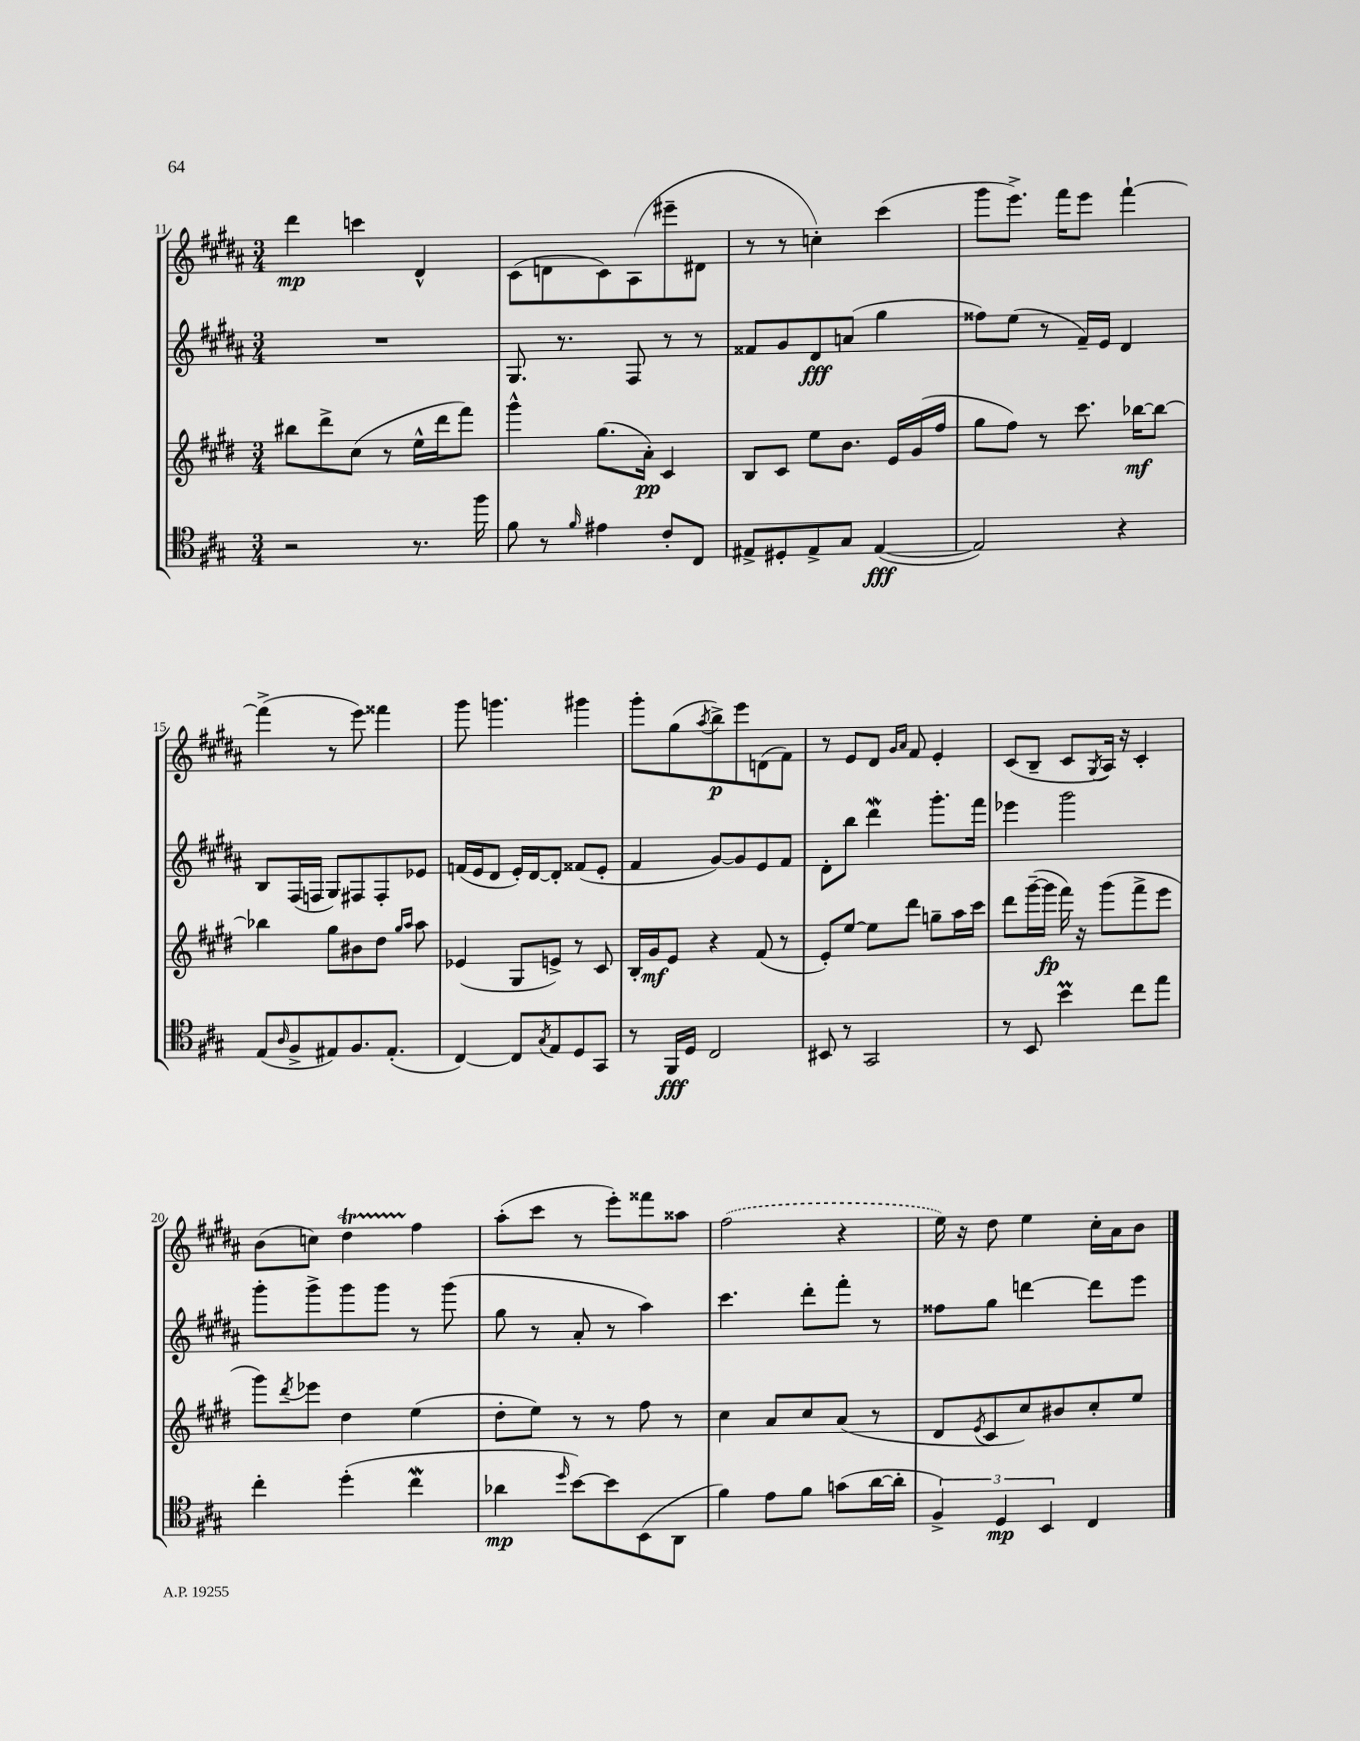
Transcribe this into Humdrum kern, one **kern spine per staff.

**kern	**kern	**kern	**kern
*staff4	*staff3	*staff2	*staff1
*clefC4	*clefG2	*clefG2	*clefG2
*k[f#c#g#]	*k[f#c#g#d#]	*k[f#c#g#d#a#]	*k[f#c#g#d#a#]
*M3/4	*M3/4	*M3/4	*M3/4
2r	8bb#	2.r	4ddd#
.	8ddd#^	.	.
.	(8cc#	.	4ccc
.	8r	.	.
8.r	16ee^^	.	4d#^^
.	16ddd#	.	.
.	8fff#)	.	.
16ff#	.	.	.
=	=	=	=
8f#	4ggg#^^	8.G#	(8c#
8r	.	.	8d
.	.	8.r	.
16qqf#	.	.	.
4e#	(8.gg#	.	8c#)
.	.	8F#	(8A#
.	16a')	.	.
8c#'	4c#	8r	8eee#~
8C#	.	8r	8d#
=	=	=	=
8E#^	8B	8f##	8r
8D#'	8c#	8g#	8r
8E#^	8ee	8d#	4cc')
8G#	8.b	(8a	.
([4E#	.	4gg#	(4ccc#
.	16e	.	.
.	(16g#	.	.
.	16ff#	.	.
=	=	=	=
2E#])	8gg#	8ff##)	8ggg#
.	8ff#)	(8ee	8.eee^)
.	8r	8r	.
.	.	.	16fff#
.	8.ccc#	16f#~)	8eee
.	.	16e	.
4r	.	4d#	[4fff#`
.	[16bb-	.	.
.	8bb-_	.	.
=	=	=	=
(8E	4bb-]	8B	(4fff#^]
16qqA	.	.	.
8F#^	.	(16F#	.
.	.	16F	.
8E#)	8gg#	8G#)	8r
8.F#	8b#	8F#	8eee)
.	8dd#	8F#'	4fff##
(8.E#'	.	.	.
.	16qqgg#	.	.
.	16qqaa	.	.
.	8aa	8e-	.
=	=	=	=
[4C#)	(4e-	(16f	8ggg#
.	.	16e	.
.	.	8d#	4.ggg
8C#]	8G#	16e')	.
.	.	[16d#	.
8qG#	.	.	.
8E	8e^)	8d#']	.
8D	8r	(8f##	4ggg#
8GG#	8c#	8e'	.
=	=	=	=
8r	16B'	4f#	8ggg#'
.	16g#	.	.
16FF#	8e	.	(8gg#
16D	.	.	.
.	.	.	8qaa#
2C#	4r	[8g#)	8bb^)
.	.	8g#]	8eee
.	(8f#	8e	(8d
.	8r	8f#	8f#)
=	=	=	=
8BB#	8e')	8d#'	8r
8r	[8ee	8bb	8e
2GG#	8ee]	4ddd#	8d#
.	.	.	16qqg#
.	.	.	16qqa#
.	8ddd#	.	8f#
.	8gg~	8.ggg#'	4e'
.	16aa	.	.
.	16ccc#	16fff#	.
=	=	=	=
8r	8ddd#	4eee-	(8c#
8BB	([16ggg#~	.	8B~
.	16ggg#]	.	.
4b	16fff#)	2ggg#	8c#
.	16r	.	.
.	.	.	8qG#
.	(8ggg#	.	16A#)
.	.	.	16r
8cc#	8fff#^	.	4c#'
8ee	8eee	.	.
=	=	=	=
4cc#'	8ggg#)	8ggg#'	(8b
.	8qddd#	.	.
.	8eee-	8ggg#^	8cc)
(4dd'	4dd#	8ggg#	4dd#
.	.	8ggg#	.
4cc#	(4ee	8r	4ff#
.	.	(8ggg#	.
=	=	=	=
4a-	8dd#'	8gg#	(8aa#'
.	8ee)	8r	8ccc#
16qqdd	.	.	.
[8b)	8r	8a#'	8r
8b]	8r	8r	8eee')
(8BB	8ff#	4aa#)	8fff##
8AA	8r	.	8aa##
=	=	=	=
4f#)	4cc#	4.ccc#	(2ff#
8e	8a	.	.
8f#	8cc#	8ddd#'	.
(8g	(8a	8fff#'	4r
[16a	8r	8r	.
16a']	.	.	.
=	=	=	=
6F#^)	8d#	8ff##	16ee)
.	.	.	16r
.	8qe	.	.
.	8c#	8gg#	8dd#
6D	.	.	.
.	8cc#)	[4ddd	4ee
6BB	.	.	.
.	8b#	.	.
4C#	8cc#'	8ddd]	16cc#'
.	.	.	16a#
.	8ee	8eee	8b
==	==	==	==
*-	*-	*-	*-
